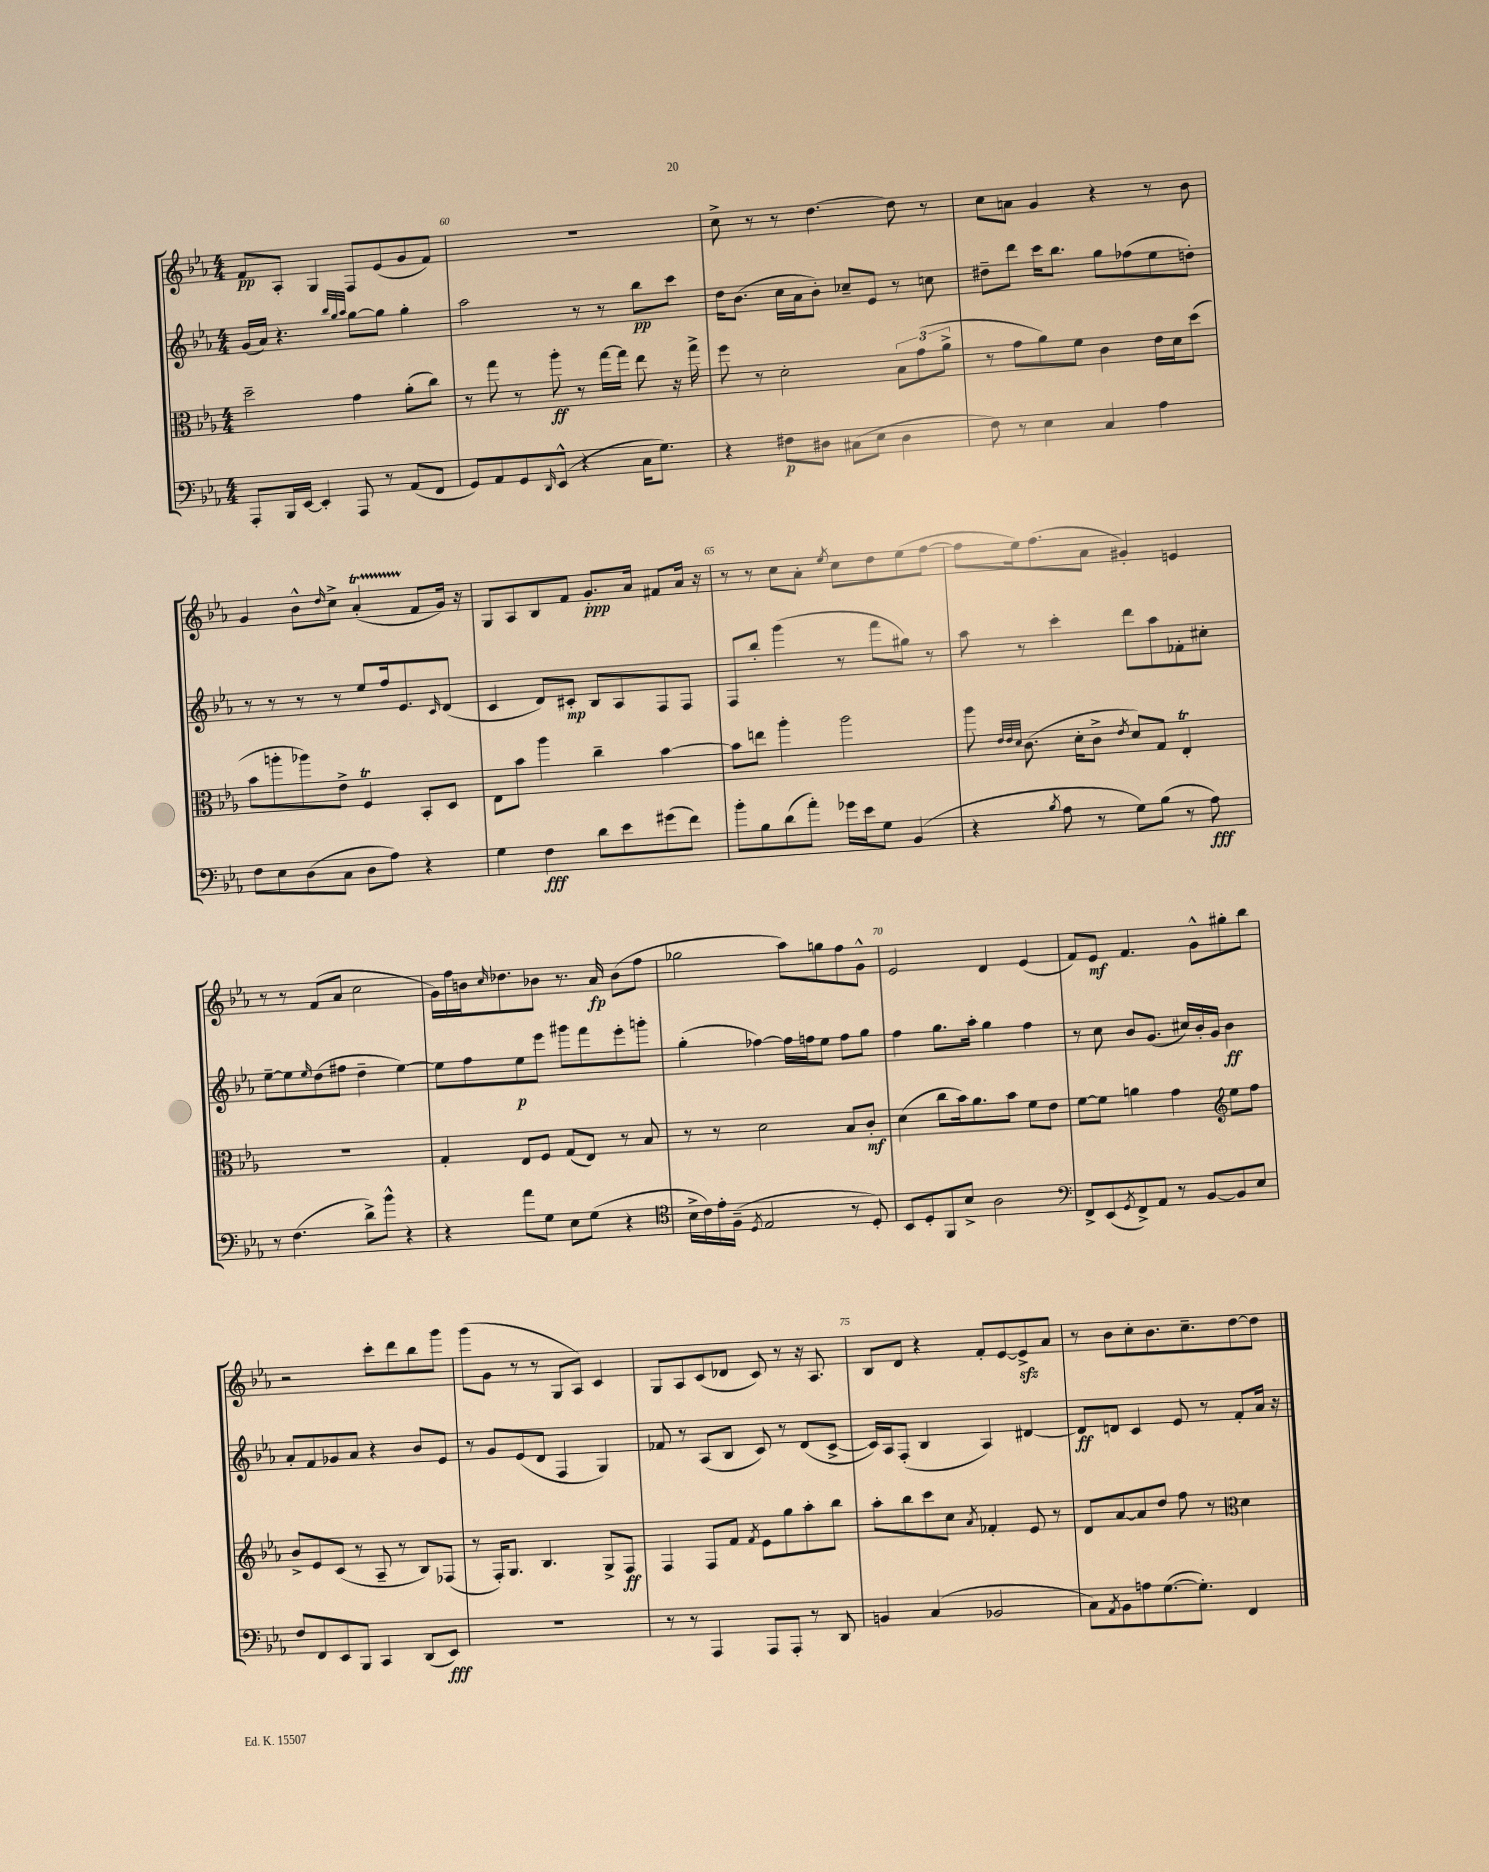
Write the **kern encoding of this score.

**kern	**dynam	**kern	**dynam	**kern	**dynam	**kern	**dynam
*part4	*part4	*part3	*part3	*part2	*part2	*part1	*part1
*staff4	*staff4	*staff3	*staff3	*staff2	*staff2	*staff1	*staff1
*clefF4	*	*clefC3	*	*clefG2	*	*clefG2	*
*k[b-e-a-]	*	*k[b-e-a-]	*	*k[b-e-a-]	*	*k[b-e-a-]	*
*M4/4	*	*M4/4	*	*M4/4	*	*M4/4	*
=59	=59	=59	=59	=59	=59	=59	=59
8AAA-'/L	.	2dd~\	.	(16g/LL	.	8f/L	pp
.	.	.	.	16a-/JJ)	.	.	.
16BBB-/L	.	.	.	4.r	.	8A-'/J	.
[16EE-/JJ	.	.	.	.	.	.	.
4EE-'/]	.	.	.	.	.	4G/	.
.	.	.	.	32qqbb-/LLL	.	.	.
.	.	.	.	32qqgg/	.	.	.
.	.	.	.	32qqaa-/JJJ	.	.	.
8AAA-/	.	4g\	.	[8gg\L	.	8F/L	.
8r	.	.	.	8gg\J]	.	(8e-/	.
(8AA-/L	.	(8a-'\L	.	4gg'\	.	8g/	.
8FF/J	.	8cc\J)	.	.	.	8f/J)	.
=60	=60	=60	=60	=60	=60	=60	=60
8GG/L)	.	8r	.	2aa-\	.	1r	.
8AA-/	.	8gg\	.	.	.	.	.
8GG/	.	8r	.	.	.	.	.
16qqDD/	.	.	.	.	.	.	.
(8EE-^^/J	.	8aa-'\	ff	.	.	.	.
4r	.	8r	.	8r	.	.	.
.	.	[16gg\LL	.	8r	.	.	.
.	.	16gg\JJ]	.	.	.	.	.
16C\KL	.	8ee-\	.	8bb-\L	pp	.	.
8.G\J)	.	.	.	.	.	.	.
.	.	16r	.	8ccc\J	.	.	.
.	.	16gg^\	.	.	.	.	.
=61	=61	=61	=61	=61	=61	=61	=61
4r	.	8ff\	.	16dd\KL	.	8cc^\	.
.	.	.	.	(8.b-\J	.	.	.
.	.	8r	.	.	.	8r	.
8F#X\L	p	2d'\	.	16cc\LL	.	8r	.
.	.	.	.	16a-\J	.	.	.
8D#X\J	.	.	.	8b-'\J)	.	[4.dd\	.
(8C#X\L	.	.	.	8cc-X~/L	.	.	.
8E-\J	.	.	.	8e-/J	.	.	.
4D#\	.	12B-\L	.	8r	.	8dd\]	.
.	.	(12g\	.	.	.	.	.
.	.	.	.	8ccn\	.	8r	.
.	.	12a-^\J	.	.	.	.	.
=62	=62	=62	=62	=62	=62	=62	=62
8F\)	.	8r	.	8dd#X~\L	.	8cc\L	.
8r	.	8g\L	.	8ddd\J	.	8an\J	.
4E-\	.	8a-\)	.	16ccc\KL	.	4g/	.
.	.	.	.	8.bb-\J	.	.	.
.	.	8f\J	.	.	.	.	.
4C/	.	4c\	.	8gg\L	.	4r	.
.	.	.	.	(8ff-X\	.	.	.
4A-\	.	16e-\LL	.	8ee-\	.	8r	.
.	.	16d\J	.	.	.	.	.
.	.	(8dd\J	.	8ddn'\J)	.	8b-\	.
!!LO:LB:g=z
=63	=63	=63	=63	=63	=63	=63	=63
8F\L	.	8b-\L	.	8r	.	4g/	.
8E-\	.	8aan'\	.	8r	.	.	.
(8D\	.	8aa-X\)	.	8r	.	8b-^^\L	.
.	.	.	.	.	.	16qqdd/	.
8C\J	.	8e-^\J	.	8r	.	8cc^\J	.
8D\L	.	4FT/	.	8ee-/L	.	(4a-T'/	.
8A-\J)	.	.	.	16ff/k	.	.	.
.	.	.	.	8.e-/	.	.	.
4r	.	8BB-'/L	.	.	.	8f/L	.
.	.	.	.	16qqc/	.	.	.
.	.	8D/J	.	(8d/J	.	16g/Jk)	.
.	.	.	.	.	.	16r	.
=64	=64	=64	=64	=64	=64	=64	=64
4G\	.	8E-\L	.	4c/	.	8G/L	.
.	.	8b-\J	.	.	.	8A-/	.
4F\	fff	4aa-\	.	8d/L)	.	8B-/	.
.	.	.	.	8c#X'/J	mp	8f/J	.
8d\L	.	4cc~\	.	8B-/L	.	8.g'/L	ppp
8e-\	.	.	.	8A-/	.	.	.
.	.	.	.	.	.	16a-/Jk	.
(8g#X\	.	[4b-\	.	8F/	.	8f#X/L	.
8f\J)	.	.	.	8F/J	.	16a-/Jk	.
.	.	.	.	.	.	16r	.
=65	=65	=65	=65	=65	=65	=65	=65
8b-'\L	.	8b-\L]	.	8F/L	.	8r	.
8B-\	.	8een\J	.	8bb-'/J	.	8r	.
(8d\	.	4aa-'\	.	(4ggg\	.	8cc\L	.
8a-'\J)	.	.	.	.	.	8a-'\J	.
.	.	.	.	.	.	8qee-/	.
16g-X\LL	.	2aa-\	.	8r	.	8cc\L	.
16e-\J	.	.	.	.	.	.	.
8G\J	.	.	.	8fff\L	.	8dd\	.
(4BB-/	.	.	.	8gg#X\J)	.	(8ee-\	.
.	.	.	.	8r	.	[8ff\J	.
=66	=66	=66	=66	=66	=66	=66	=66
4r	.	8aa-\	.	8aa-\	.	8ff\L]	.
.	.	32qqe-/LLL	.	.	.	.	.
.	.	32qqe-/	.	.	.	.	.
.	.	32qqd/JJJ	.	.	.	.	.
.	.	(8.c\	.	8r	.	16ee-\k)	.
.	.	.	.	.	.	(8.ff\	.
8qB-/	.	.	.	.	.	.	.
8A-\	.	.	.	4ccc'\	.	.	.
.	.	16d'\KL	.	.	.	.	.
8r	.	8c^\J	.	.	.	8a-\J	.
.	.	8qe-/	.	.	.	.	.
8G\L)	.	8d/L)	.	8ddd\L	.	4g#X'/)	.
(8B-\J	.	8G/J	.	8aa-\	.	.	.
8r	.	4E-T'/	.	8f-X'\	.	4en/	.
8A-\)	fff	.	.	8cc#X'\J	.	.	.
!!LO:LB:g=z
=67	=67	=67	=67	=67	=67	=67	=67
8r	.	1r	.	[8ee-~\L	.	8r	.
(4.F\	.	.	.	8ee-\]	.	8r	.
.	.	.	.	16qqee-/	.	.	.
.	.	.	.	(8dd\	.	(8f/L	.
.	.	.	.	8ff#X\J	.	8a-/J	.
8d^\L)	.	.	.	4dd~\	.	2cc\	.
8b-^^\J	.	.	.	.	.	.	.
4r	.	.	.	[4ee-\)	.	.	.
=68	=68	=68	=68	=68	=68	=68	=68
4r	.	4G'/	.	8ee-\L]	.	16g\LL)	.
.	.	.	.	.	.	16ff\	.
.	.	.	.	8ff\	.	16bn\J	.
.	.	.	.	.	.	16qqcc/	.
.	.	.	.	.	.	8.dd-X\	.
8a-\L	.	8E-/L	.	8ee-\	p	.	.
8G\J	.	8F/J	.	8eee-\J	.	8b-X\J	.
8E-\L	.	(8G/L	.	8ggg#X\L	.	8.r	.
(8G\J	.	8E-/J)	.	8fff\	.	.	.
.	.	.	.	.	.	16a-/	fp
4r	.	8r	.	8eee-'\	.	(8b-\L	.
.	.	8B-/	.	8gggn'\J	.	8ff\J	.
=69	=69	=69	=69	=69	=69	=69	=69
*clefC4	*	*	*	*	*	*	*
16B-^\LL	.	8r	.	(4gg'\	.	2gg-X\	.
16c\)	.	.	.	.	.	.	.
16e-'\	.	8r	.	.	.	.	.
(16F~\JJ	.	.	.	.	.	.	.
8qD/	.	.	.	.	.	.	.
2E-/	.	2d\	.	[4ff-X\)	.	.	.
.	.	.	.	16ff-\LL]	.	8aa-\L)	.
.	.	.	.	16ffn\J	.	.	.
.	.	.	.	8ee-\J	.	8ggn\	.
8r	.	8B-/L	.	8ff\L	.	8ff\	.
8D'/)	.	8c'/J	mf	8gg\J	.	8g^^\J	.
=70	=70	=70	=70	=70	=70	=70	=70
8BB-/L	.	(4d\	.	4ff\	.	2e-/	.
8D'/	.	.	.	.	.	.	.
8FF/	.	8cc\L	.	8.gg\L	.	.	.
8B-^/J	.	16b-\k)	.	.	.	.	.
.	.	8.a-\	.	16aa-'\Jk	.	.	.
2A-\	.	.	.	4gg\	.	4d/	.
.	.	8b-\J	.	.	.	.	.
.	.	8f\L	.	4ff\	.	(4e-/	.
.	.	8e-\J	.	.	.	.	.
=71	=71	=71	=71	=71	=71	=71	=71
*clefF4	*	*	*	*	*	*	*
8FF^/L	.	[8f\L	.	8r	.	8f/L)	.
(8EE-/	.	8f\J]	.	8cc\	.	8e-/J	mf
8qGG/	.	.	.	.	.	.	.
8FF^/)	.	4an\	.	8b-/L	.	4.f/	.
8AA-/J	.	.	.	(8.g/J	.	.	.
8r	.	4g\	.	.	.	.	.
.	.	.	.	16cc#X/LL)	.	.	.
[8BB-/L	.	.	.	16b-'/	.	8g^^\L	.
.	.	.	.	16g/JJ	.	.	.
*	*	*clefG2	*	*	*	*	*
8BB-/]	.	8ee-\L	.	4b-\	ff	8gg#X'\	.
8E-/J	.	8ff\J	.	.	.	8bb-\J	.
!!LO:LB:g=z
=72	=72	=72	=72	=72	=72	=72	=72
8F/L	.	8b-^/L	.	8a-'/L	.	2r	.
8FF/	.	8e-/	.	8f/	.	.	.
8EE-/	.	(8c/J	.	8g-X/	.	.	.
8BBB-/J	.	8r	.	8a-/J	.	.	.
4CC/	.	8A-~/	.	4r	.	8ccc'\L	.
.	.	8r	.	.	.	8ddd\	.
(8DD/L	.	8B-/L)	.	8b-/L	.	8bb-\	.
8EE-/J)	fff	(8F-X/J	.	8e-/J	.	8ggg\J	.
=73	=73	=73	=73	=73	=73	=73	=73
1r	.	8r	.	8r	.	(8ggg\L	.
.	.	16F'/KL)	.	8g/L	.	8g\J	.
.	.	8.G/J	.	.	.	.	.
.	.	.	.	(8e-/	.	8r	.
.	.	4.B-/	.	8d/J	.	8r	.
.	.	.	.	4F/	.	8G/L	.
.	.	.	.	.	.	8A-/J)	.
.	.	8G^/L	.	4G/)	.	4c/	.
.	.	8F/J	ff	.	.	.	.
=74	=74	=74	=74	=74	=74	=74	=74
8r	.	4F/	.	8f-X/	.	8G/L	.
8r	.	.	.	8r	.	8A-/	.
4AAA-/	.	8F/L	.	(8A-/L	.	(8c/	.
.	.	8f/J	.	8B-/J	.	8d-X/J	.
.	.	8qf/	.	.	.	.	.
8AAA-/L	.	8e-\L	.	8c/)	.	8c/)	.
8AAA-'/J	.	8gg\	.	8r	.	8r	.
8r	.	8aa-'\	.	(8d/L	.	16r	.
.	.	.	.	.	.	8.A-/	.
8DD/	.	8bb-\J	.	[8c^/J	.	.	.
=75	=75	=75	=75	=75	=75	=75	=75
4BBn/	.	8aa-'\L	.	16c/LL])	.	8B-/L	.
.	.	.	.	16A-/J	.	.	.
.	.	8bb-\	.	(8F'/J	.	8d/J	.
(4C/	.	8ccc\	.	4B-/	.	4r	.
.	.	8cc\J	.	.	.	.	.
.	.	8qa-/	.	.	.	.	.
2BB-X/	.	4f-X'/	.	4A-/)	.	8f'/L	.
.	.	.	.	.	.	[8e-/	.
.	.	8e-/	.	[4d#X/	.	8e-zz^/]	.
.	.	8r	.	.	.	8a-/J	.
=76	=76	=76	=76	=76	=76	=76	=76
8C\L)	.	8d/L	.	8d#/L]	ff	8r	.
8qAA-/	.	.	.	.	.	.	.
8BB-\	.	[8a-/	.	8dn/J	.	8b-\L	.
8An\	.	8a-/]	.	4c/	.	8cc'\	.
([8.G\	.	8dd/J	.	.	.	8.b-\	.
.	.	8ff\	.	8e-/	.	.	.
8.G'\J])	.	.	.	.	.	8.cc~\	.
.	.	8r	.	8r	.	.	.
*	*	*clefC3	*	*	*	*	*
4FF/	.	4d\	.	8f'/L	.	[8dd\	.
.	.	.	.	16a-/Jk	.	8dd\J]	.
.	.	.	.	16r	.	.	.
==	==	==	==	==	==	==	==
*-	*-	*-	*-	*-	*-	*-	*-
